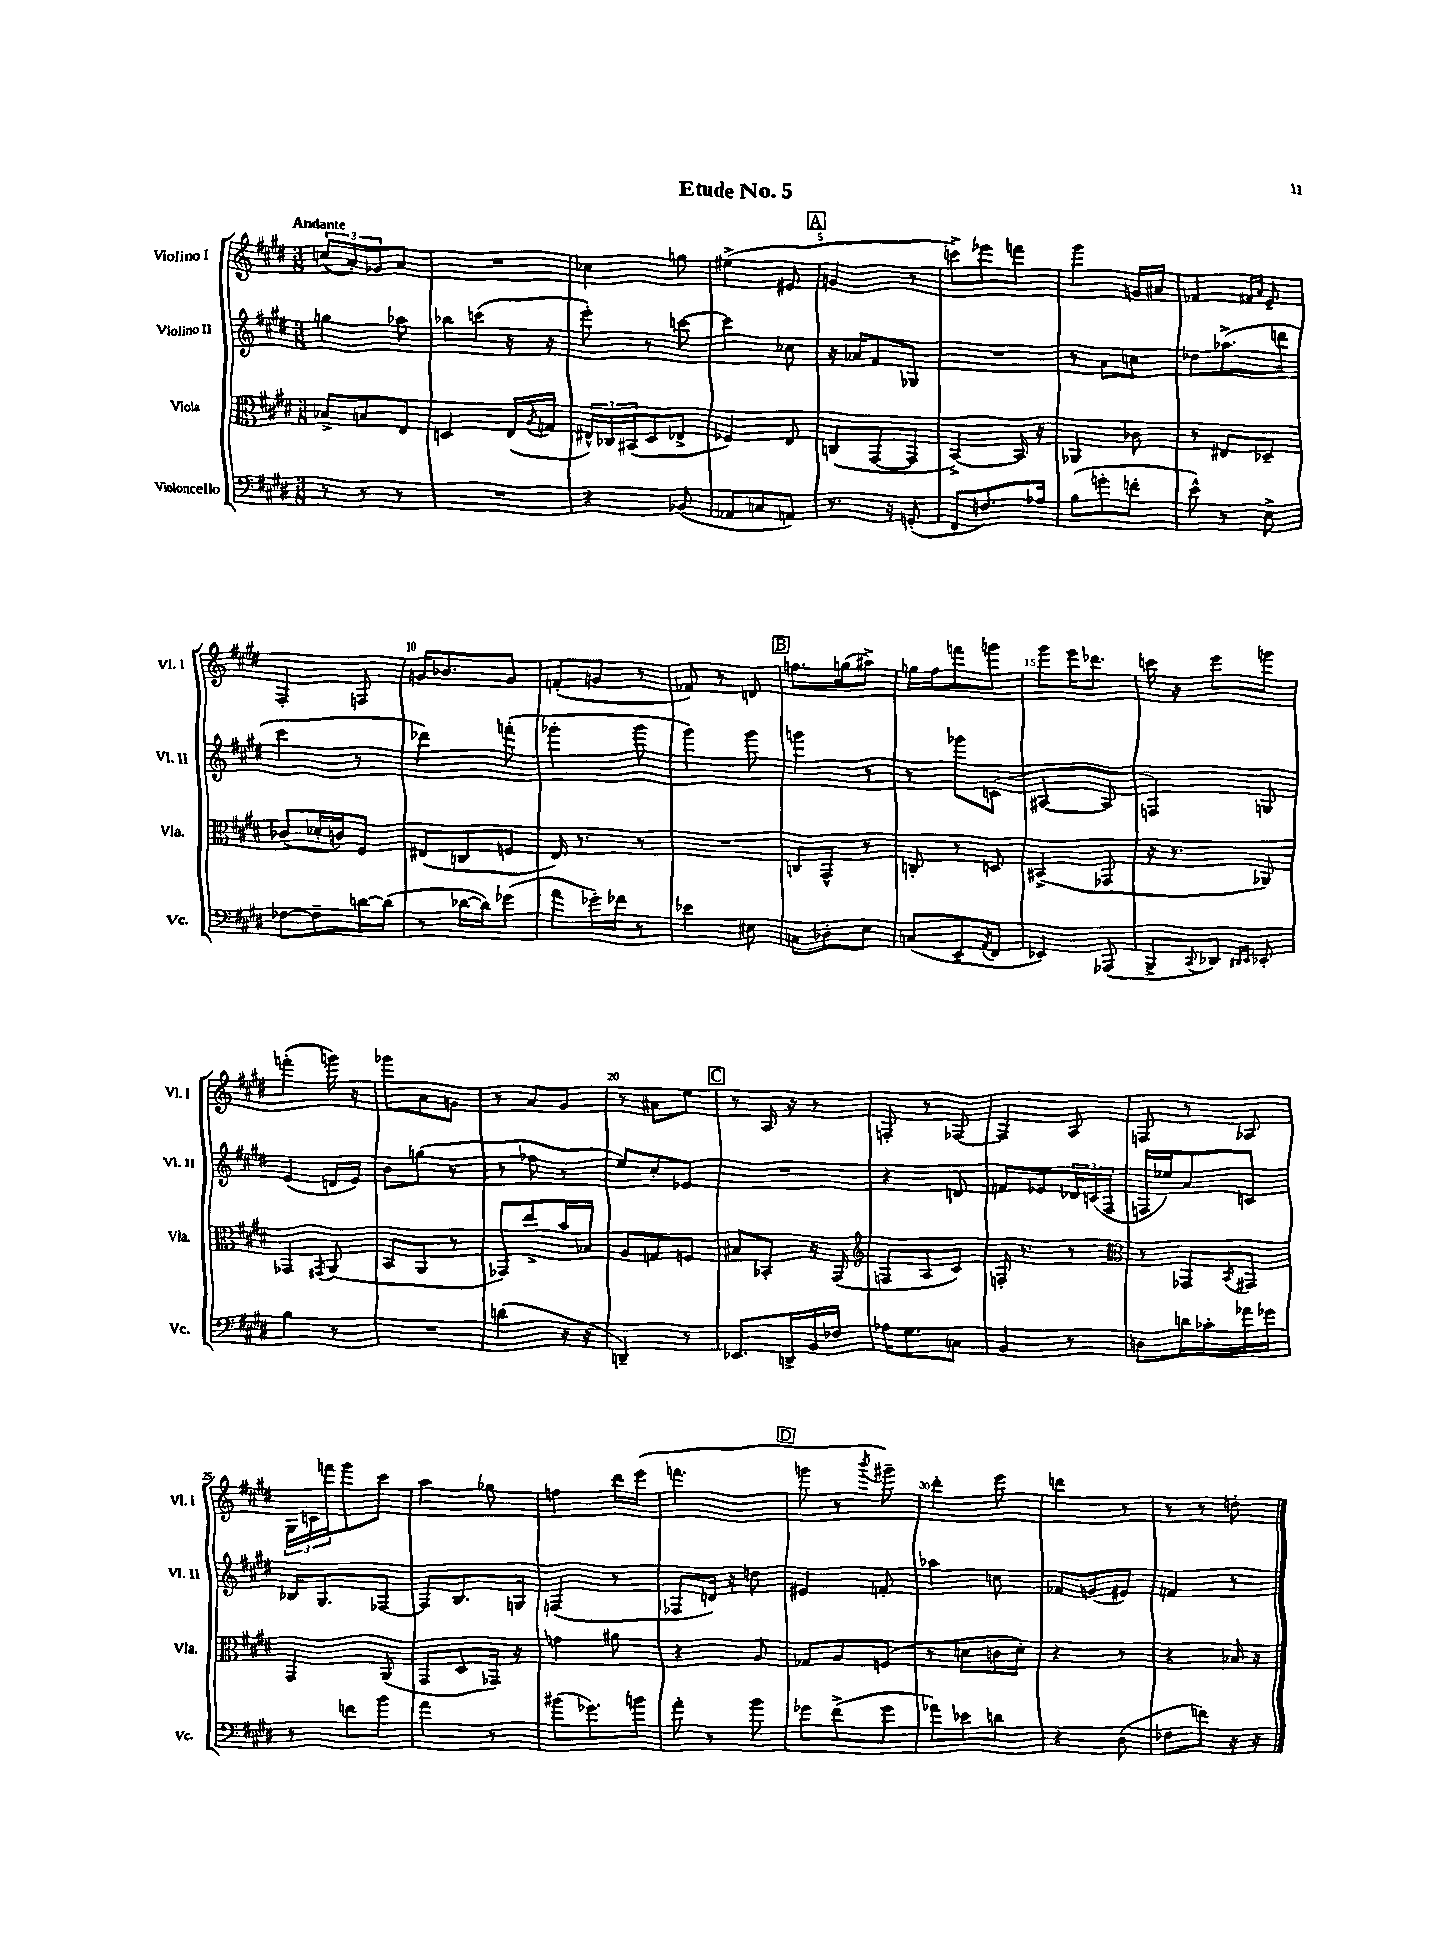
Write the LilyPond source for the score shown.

\header { title = "Etude No. 5" }
<<
\new StaffGroup <<
\new Staff = "s0" \with { instrumentName = "Violino I" shortInstrumentName = "Vl. I" } {
    \clef treble \key e \major \numericTimeSignature \time 3/8 \tempo "Andante"
    \tuplet 3/2 { c''8( a'8-.) ges'8 } a'8 |
    R4. |
    ces''4 g''8 |
    eis''4->( eis'8 |
    \mark \markup { \box "A" } g'4 r8 |
    c'''8->) ees'''8 f'''8 |
    gis'''4 g'16 ais'16 |
    fes'4 \grace { fis'16 a'16 } e'8-- |
    fis4-. f8 |
    g'16 bes'8. g'8 |
    f'8-.( g'8 r8 |
    fes'8) r8 d'8 |
    \mark \markup { \box "B" } f''8. g''16( ais''8->) |
    g''16 fis''16 f'''8 g'''8 |
    gis'''8 e'''16 des'''8. |
    c'''16 r16 e'''8 g'''8 |
    f'''4-.( g'''16) r16 |
    ges'''8 a'8 g'8 |
    r8 a'8 gis'8 |
    r8 ais'8 e''8 |
    \mark \markup { \box "C" } r8 a16 r16 r8 |
    f8-. r8 fes8~ |
    fes4 a8 |
    f8 r8 aes8 |
    \tuplet 3/2 { gis16 c'16 f'''16 } gis'''8 cis'''8 |
    a''4 ges''8 |
    f''4 dis'''16 e'''16( |
    f'''4. |
    \mark \markup { \box "D" } g'''8 r8 \acciaccatura { b'''8 } gis'''8--) |
    dis'''4-. e'''8 |
    d'''4 r8 |
    r8 r8 d''8-. \bar "|." |
}
\new Staff = "s1" \with { instrumentName = "Violino II" shortInstrumentName = "Vl. II" } {
    \clef treble \key e \major \numericTimeSignature \time 3/8
    g''4 aes''8 |
    bes''8 c'''8( r16 r16 |
    e'''8-.) r8 c'''8~ |
    c'''4 ces''8 |
    \mark \markup { \box "A" } r16 aes'16 fis'8 ges8 |
    R4. |
    r8 a'8 c''8 |
    des''8 aes''8.->( d'''16 |
    cis'''4 r8 |
    des'''4) f'''8-.( |
    ges'''4-. ges'''8 |
    gis'''4) gis'''8 |
    \mark \markup { \box "B" } g'''4 r8 |
    r8 ges'''8 c'8( |
    ais4~ ais8 |
    f4) g8 |
    e'4( d'16 e'16) |
    b'8 g''8( r8 |
    r8 fes''8 r8 |
    e''8) cis''8-. ees'8 |
    \mark \markup { \box "C" } R4. |
    r4 d'8 |
    f'8 ees'8 \tuplet 3/2 { des'16 c'16( fis16 } |
    f16 ees''16) a'8 c'8 |
    bes16 gis8. fes8~ |
    fes8 b8. g16 |
    f4( r8 |
    fes8 d'16) r16 d''8 |
    \mark \markup { \box "D" } eis'4 f'8-. |
    aes''4 c''8 |
    fes'8 g'8( eis'8) |
    f'4 r8 \bar "|." |
}
\new Staff = "s2" \with { instrumentName = "Viola" shortInstrumentName = "Vla." } {
    \clef alto \key e \major \numericTimeSignature \time 3/8
    bes8-> b8 e8 |
    d4 e16( \acciaccatura { a8 } g16 |
    \tuplet 3/2 { eis16-^) ces16 bis,16( } dis8 ees8-> |
    fes4) e8 |
    \mark \markup { \box "A" } c8( gis,8~ gis,8 |
    b,4~->) b,16 r16 |
    aes,4 ces'8 |
    r8 eis8 des8-- |
    ces'8( des'16-. c'16) fis8 |
    eis8( c8 f8 |
    e16) r8. r8 |
    R4. |
    \mark \markup { \box "B" } c8 gis,8-^ r8 |
    c8-. r8 d8 |
    bis,4->( ges,8 |
    r16 r8. aes,8) |
    ges,4 \acciaccatura { gis,8 } a,8( |
    b,8 a,8 r8 |
    ges,8) e''8-> b'16 bes16 |
    a8 g8 f8 |
    \mark \markup { \box "C" } bis8 bes,8-. r16 gis,16( |
    \clef treble f8 a8 cis'8) |
    f16-. r8. r8 |
    \clef alto r8 ges,8 \acciaccatura { b,8 } gis,8 |
    gis,4 a,8( |
    gis,8 dis8 ges,16) r16 |
    g'4 ais'8 |
    r4 a8 |
    \mark \markup { \box "D" } ges8 a8 f8( |
    r8 d'8 c'16 d'16-.) |
    r4 r8 |
    r4 bes16 r16 \bar "|." |
}
\new Staff = "s3" \with { instrumentName = "Violoncello" shortInstrumentName = "Vc." } {
    \clef bass \key e \major \numericTimeSignature \time 3/8
    r8 r8 r8 |
    R4. |
    r4 bes,8( |
    aes,8 c8 a,8) |
    \mark \markup { \box "A" } r8. r16 g,8-.( |
    fis,8 f8.) aes16 |
    b8( g'8-. f'8-. |
    e'8-^) r8 e8-> |
    fes8~ fes8-- d'16~ d'16( |
    r8 des'16~ des'16) ges'8( |
    a'8 ges'16-.) fes'16 r8 |
    ees'4 eis8 |
    \mark \markup { \box "B" } c8 des8-. e8 |
    c8( e,8-- \acciaccatura { a,8 } fis,8 |
    ees,4) aes,,8( |
    b,,8-> \appoggiatura { cis,8 } des,8) \grace { dis,16 e,16 } ees,8-. |
    b4 r8 |
    R4. |
    d'4( r16 r16 |
    d,4--) r8 |
    \mark \markup { \box "C" } ees,8. d,16-> b,16 fes16 |
    aes16 gis8. c8 |
    b,4 r8 |
    d8 d'16 ces'16-. aes'16 ges'16 |
    r8 f'8 b'8 |
    a'4 r8 |
    bis'8( ges'8.) b'16 |
    a'8-. r8 b'8 |
    \mark \markup { \box "D" } ges'8 fis'8->( ges'8 |
    aes'8) ees'8 d'8 |
    r4 dis8( |
    fes8 f'8) r16 r16 \bar "|." |
}
>>
>>
\layout { \context { \Score \override BarNumber.break-visibility = ##(#f #t #t) barNumberVisibility = #(every-nth-bar-number-visible 5) } }
